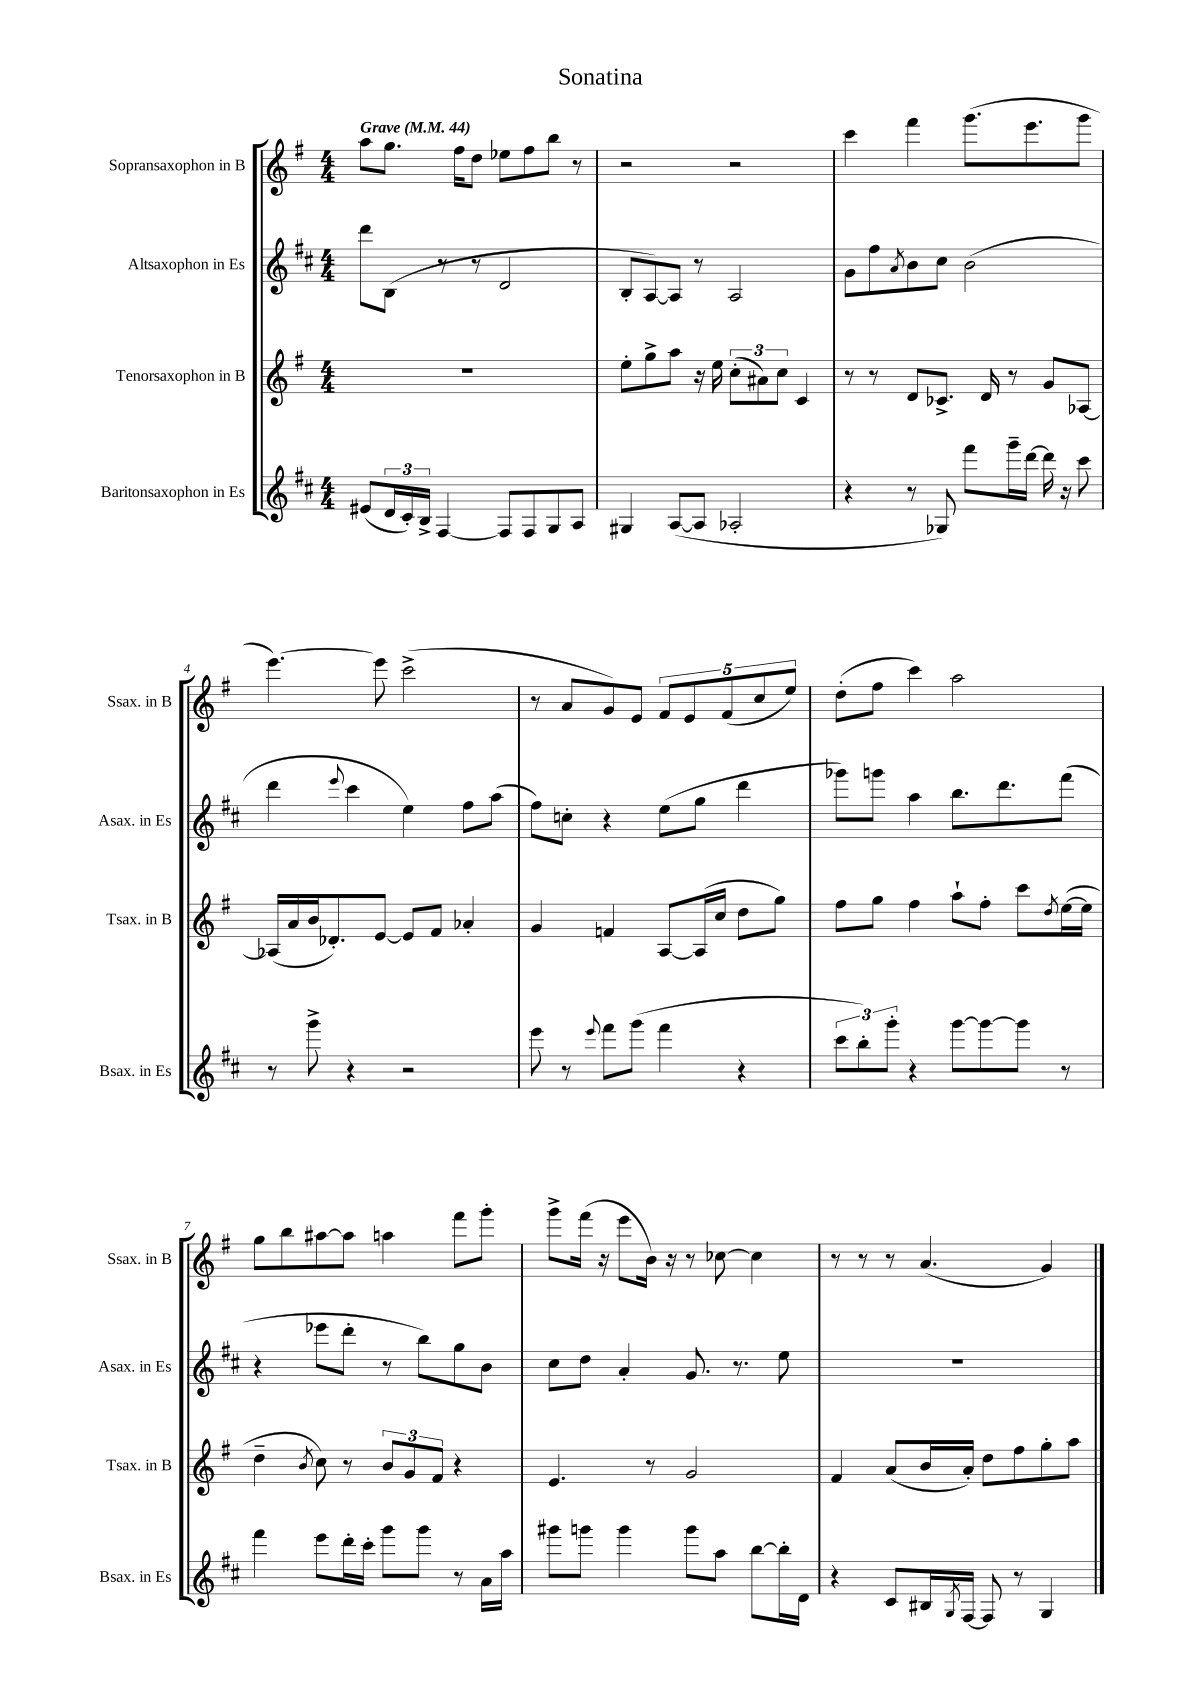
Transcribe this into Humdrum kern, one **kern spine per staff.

**kern	**kern	**kern	**kern
*staff4	*staff3	*staff2	*staff1
*clefG2	*clefG2	*clefG2	*clefG2
*k[f#c#]	*k[f#]	*k[f#c#]	*k[f#]
*M4/4	*M4/4	*M4/4	*M4/4
*MM44	*MM44	*MM44	*MM44
(8e#/L	1r	8ddd\L	8aa\L
24d/L	.	(8B\J	8.gg\J
24c#'/)	.	.	.
24B^/JJ	.	.	.
[4F#/	.	8r	.
.	.	.	16ff#\LK
.	.	8r	8dd\J
8F#/]L	.	2d/	8ee-\L
8F#/	.	.	8ff#\
8G/	.	.	8bb\J
8A/J	.	.	8r
=	=	=	=
4G#/	8ee'\L	8B'/L	2r
.	8gg^\	[8A/)	.
([8A/L	8aa\J	8A/]J	.
8A/]J	16r	8r	.
.	16ee\	.	.
2A-'/	(12cc'\L	2A/	2r
.	12a#\)	.	.
.	12cc\J	.	.
.	4c/	.	.
=	=	=	=
4r	8r	8g\L	4ccc\
.	8r	8ff#\	.
.	.	8qa/	.
8r	8d/L	8b\	4fff#\
8G-/)	8.c-^/J	8cc#\J	.
8fff#\L	.	(2b\	(8.ggg\L
.	16d/	.	.
16ggg~\L	8r	.	.
[16ddd\JJ	.	.	8.eee\
16ddd\]	8g/L	.	.
16r	.	.	.
8ccc#\	[8A-/J	.	8ggg\J
=	=	=	=
8r	(16A-/]LL	4ddd\	[4.eee\)
.	16a/	.	.
8ggg^\	16b/J	.	.
.	8.d-'/)	.	.
.	.	8qqeee/	.
4r	.	4ccc#\	.
.	[8e/J	.	8eee\]
2r	8e/]L	4ee\)	(2ccc^\
.	8f#/J	.	.
.	4a-'/	8ff#\L	.
.	.	(8aa\J	.
=	=	=	=
8eee\	4g/	8ff#\L)	8r
8r	.	8cc'\J	8a/L
8qqeee/	.	.	.
8fff#\L	4f/	4r	8g/)
(8ggg\J	.	.	8e/J
4fff#\	[8A/L	(8ee\L	10f#/L
.	.	.	10e/
.	(16A/]L	8gg\J	.
.	16cc/JJ	.	.
.	.	.	(10f#/
4r	8dd\L	4ddd\	.
.	.	.	10cc/
.	8gg\J)	.	.
.	.	.	10ee/J)
=	=	=	=
12ccc#\L	8ff#\L	8ggg-\L)	(8dd'\L
12bb'\)	.	.	.
.	8gg\J	8ggg\J	8ff#\J
12ggg'\J	.	.	.
4r	4ff#\	4aa\	4ccc\)
[8ggg\L	8aa`\L	8.bb\L	2aa\
8ggg\_	8ff#'\J	.	.
.	.	8.ddd\	.
8ggg\]J	8ccc\L	.	.
.	8qdd/	.	.
8r	([16ee\L	(8fff#\J	.
.	16ee\]JJ	.	.
=	=	=	=
4fff#\	4dd~\	4r	8gg\L
.	.	.	8bb\
.	8qb/	.	.
8eee\L	8cc\)	8eee-\L	[8aa#\
16ddd'\L	8r	8ddd'\J	8aa#\]J
16ccc#'\JJ	.	.	.
8ggg\L	12b/L	8r	4aa\
.	12g/	.	.
8ggg\J	.	8bb\L)	.
.	12f#/J	.	.
8r	4r	8gg\	8fff#\L
16a\LL	.	8b\J	8ggg'\J
16aa\JJ	.	.	.
=	=	=	=
8ggg#\L	4.e/	8cc#\L	8ggg^\L
8ggg\J	.	8dd\J	(16fff#\Jk
.	.	.	16r
4ggg\	.	4a'/	8eee\L
.	8r	.	16b\Jk)
.	.	.	16r
8ggg\L	2g/	8.g/	8r
8aa\J	.	.	[8cc-\
.	.	8.r	.
[8bb\L	.	.	4cc-\]
16bb'\]L	.	8ee\	.
16d\JJ	.	.	.
=	=	=	=
4r	4f#/	1r	8r
.	.	.	8r
8c#/L	(8a/L	.	8r
16B#/L	16b/L	.	(4.a/
8qG/	.	.	.
[16F#/JJ	16a'/JJ)	.	.
8F#/]	8dd\L	.	.
8r	8ff#\	.	.
4G/	8gg'\	.	4g/)
.	8aa\J	.	.
==	==	==	==
*-	*-	*-	*-
